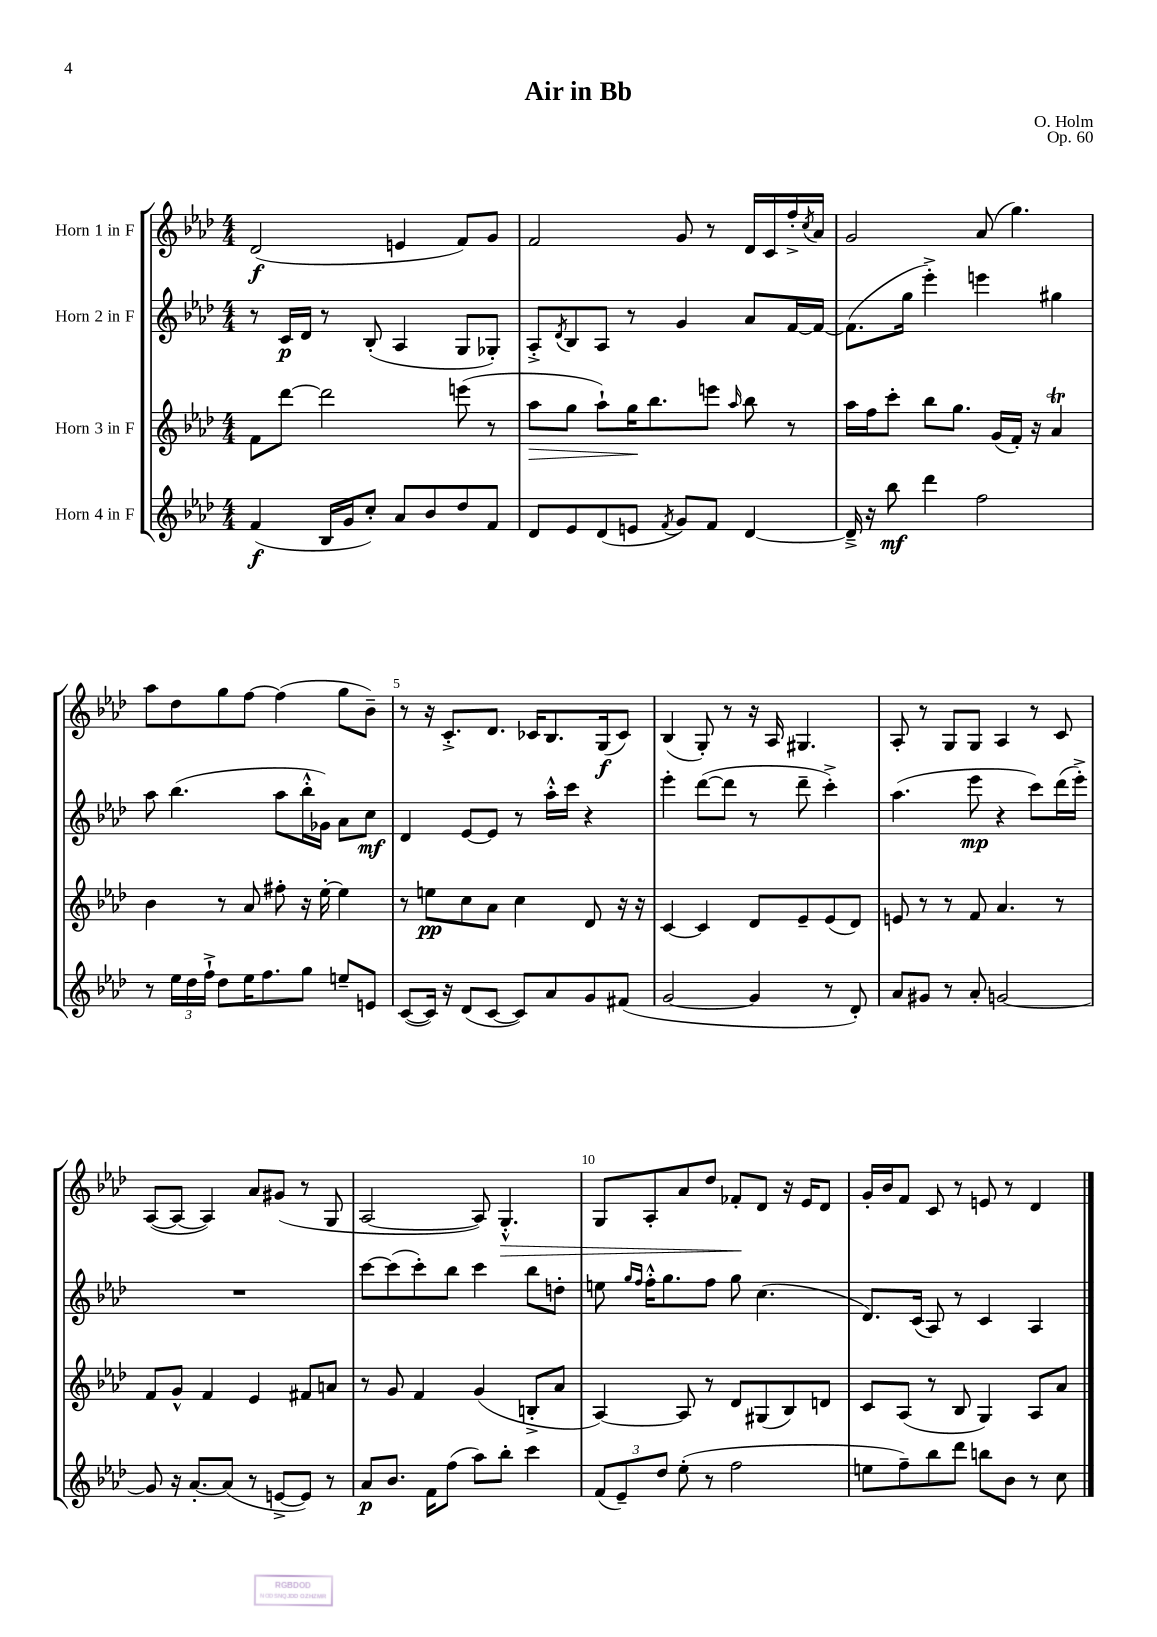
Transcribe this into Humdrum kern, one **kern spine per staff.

**kern	**kern	**kern	**kern
*staff4	*staff3	*staff2	*staff1
*clefG2	*clefG2	*clefG2	*clefG2
*k[b-e-a-d-]	*k[b-e-a-d-]	*k[b-e-a-d-]	*k[b-e-a-d-]
*M4/4	*M4/4	*M4/4	*M4/4
(4f	8f	8r	(2d-
.	[8ddd-	16c	.
.	.	16d-	.
16B-	2ddd-]	8r	.
16g	.	.	.
8cc')	.	(8B-'	.
8a-	.	4A-	4e
8b-	.	.	.
8dd-	(8eee	8G	8f)
8f	8r	8G-')	8g
=	=	=	=
8d-	8aa-	8A-'^	2f
.	.	8qd-	.
8e-	8gg	8B-	.
(8d-	8aa-`)	8A-	.
8e	16gg	8r	.
.	8.bb-	.	.
8qf	.	.	.
8g)	.	4g	8g
8f	8eee	.	8r
.	16qqaa-	.	.
[4d-	8bb-	8a-	16d-
.	.	.	16c
.	8r	[16f	16ff'^
.	.	.	8qcc
.	.	16f_	16a-
=	=	=	=
16d-~^]	16aa-	(8.f]	2g
16r	16ff	.	.
8bb-	8ccc'	.	.
.	.	16gg	.
4ddd-	8bb-	4eee-'^)	.
.	8.gg	.	.
2ff	.	4eee	(8a-
.	(16g	.	.
.	16f')	.	4.gg)
.	16r	.	.
.	4a-	4gg#	.
=	=	=	=
8r	4b-	8aa-	8aa-
24ee-	.	(4.bb-	8dd-
24dd-	.	.	.
24ff`^	.	.	.
8dd-	8r	.	8gg
16ee-	8a-	.	[8ff
8.ff	.	.	.
.	8ff#'	8aa-	(4ff]
8gg	16r	16bb-'^^	.
.	[16ee-'	16g-)	.
8ee~	4ee-]	8a-	8gg
8e	.	8cc	8b-~)
=	=	=	=
([8c	8r	4d-	8r
16c])	8ee	.	16r
16r	.	.	8.c'^
(8d-	8cc	[8e-	.
[8c	8a-	8e-]	8.d-
8c])	4cc	8r	.
.	.	.	16c-
8a-	.	16aa-'^^	8.B-
.	.	16ccc	.
8g	8d-	4r	.
.	.	.	(16G
(8f#	16r	.	8c-)
.	16r	.	.
=	=	=	=
[2g	[4c	4eee-'	(4B-
.	4c]	([8ddd-	8G')
.	.	8ddd-]	8r
4g]	8d-	8r	16r
.	.	.	16A-
.	8e-~	8ddd-~	4.G#
8r	(8e-	4ccc'^)	.
8d-')	8d-)	.	.
=	=	=	=
8a-	8e	(4.aa-	8A-'
8g#	8r	.	8r
8r	8r	.	8G
8a-'	8f	8eee-	8G
[2g	4.a-	4r	4A-
.	.	8ccc)	8r
.	8r	(16ddd-	8c
.	.	16eee-'^)	.
=	=	=	=
8g]	8f	1r	([8A-
16r	8g^^	.	8A-_
[8.a-'	.	.	.
.	4f	.	4A-])
(8a-]	.	.	.
8r	4e-	.	8a-
[8e^	.	.	(8g#
8e])	8f#	.	8r
8r	8a	.	8G
=	=	=	=
8a-	8r	[8ccc	[2A-
8.b-	8g	(8ccc]	.
.	4f	8ccc')	.
16f	.	.	.
(8ff	.	8bb-	.
8aa-)	(4g	4ccc	8A-])
8bb-'	.	.	4.G'^^
4ccc	8B'^	8bb-	.
.	8a-	8dd'	.
=	=	=	=
(12f	[4A-)	8ee	8G
12e-~)	.	.	.
.	.	16qqgg	.
.	.	16qqff	.
.	.	16ff'^^	8A-'
12dd-	.	.	.
.	.	8.gg	.
(8ee-'	8A-]	.	8a-
8r	8r	8ff	8dd-
2ff	8d-	8gg	8f-'
.	(8G#	(4.cc	8d-
.	8B-)	.	16r
.	.	.	16e-
.	8d	.	8d-
=	=	=	=
8ee	8c	8.d-)	16g'
.	.	.	16b-
8ff~)	(8A-	.	8f
.	.	(16c	.
8bb-	8r	8A-)	8c
8ddd-	8B-	8r	8r
8bb	4G)	4c	8e
8b-	.	.	8r
8r	8A-	4A-	4d-
8cc	8a-	.	.
==	==	==	==
*-	*-	*-	*-
